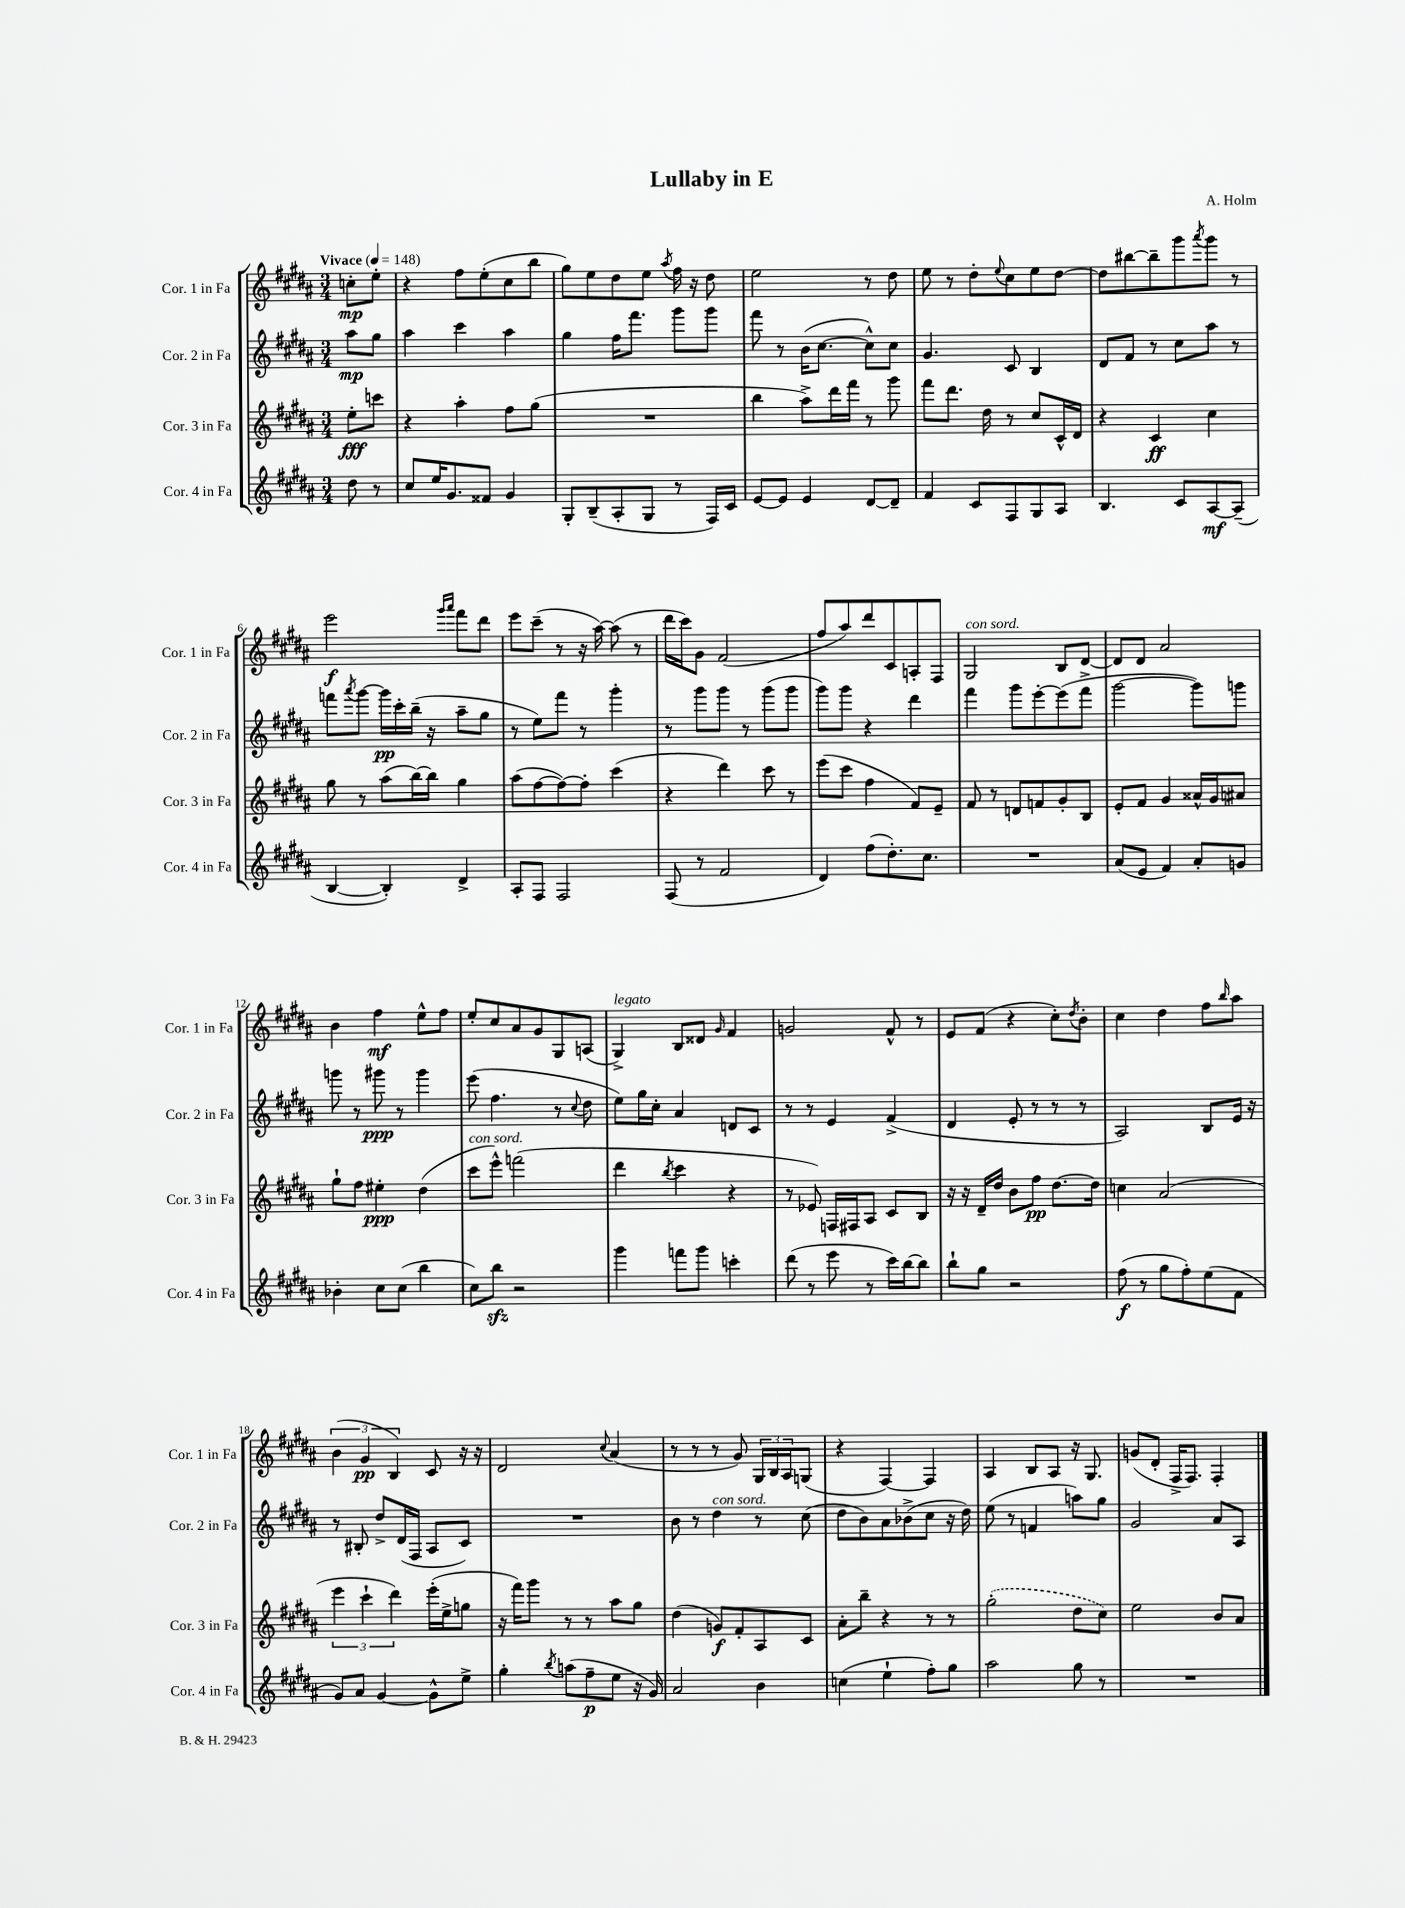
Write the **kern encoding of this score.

**kern	**kern	**kern	**kern
*staff4	*staff3	*staff2	*staff1
*clefG2	*clefG2	*clefG2	*clefG2
*k[f#c#g#d#a#]	*k[f#c#g#d#a#]	*k[f#c#g#d#a#]	*k[f#c#g#d#a#]
*M3/4	*M3/4	*M3/4	*M3/4
*MM148	*MM148	*MM148	*MM148
8dd#\	8ee'\L	8aa#\L	8cc'\L
8r	8ccc\J	8gg#\J	8ee'\J
=	=	=	=
8cc#/L	4r	4aa#\	4r
16ee/K	.	.	.
8.g#/	.	.	.
.	4aa#'\	4ccc#\	8ff#\L
8f##/J	.	.	(8ee'\
4g#/	8ff#\L	4aa#\	8cc#\
.	(8gg#\J	.	8bb\J
=	=	=	=
8G#'/L	2.r	4gg#\	8gg#\L)
(8B~/	.	.	8ee\
8A#'/	.	16ff#\LK	8dd#\
.	.	8.fff#\J	.
8G#/J	.	.	8ee\J
.	.	.	8qaa#/
8r	.	8ggg#\L	16ff#\
.	.	.	16r
16F#/LL)	.	8ggg#\J	8dd#\
16c#/JJ	.	.	.
=	=	=	=
[8e/L	4bb\	8fff#\	2ee\
8e/]J	.	8r	.
4e/	8aa#^\L)	(16b\LK	.
.	.	[8.cc#\J	.
.	16ddd#\L	.	.
.	16fff#\JJ	.	.
[8d#/L	8r	8cc#^^\]L)	8r
8d#~/]J	8ggg#\	8cc#\J	8dd#\
=	=	=	=
4f#/	8fff#\L	4.g#/	8ee\
.	8.ddd#\J	.	8r
8c#/L	.	.	8dd#'\L
.	16dd#\	.	.
.	.	.	8qqee/
8F#/	8r	8c#/	8cc#\
8G#/	8cc#/L	4B/	8ee\
8A#/J	16c#^^/L	.	[8dd#\J
.	16d#/JJ	.	.
=	=	=	=
4.B/	4r	8d#/L	8dd#\]L
.	.	8f#/J	[8bb#\
.	4c#/	8r	8bb#~\]
8c#/L	.	8cc#\L	8ggg#\
.	.	.	8qaaa#/
[8A#/	4cc#\	8aa#\J	8ggg#\J
(8A#~/]J	.	8r	8r
=	=	=	=
[4B/	8gg#\	8fff\L	2eee\
.	.	8qaaa#/	.
.	8r	[8ggg#\J	.
4B'/])	(8aa#\L	16ggg#\]LL	.
.	.	16ccc#'\	.
.	[16bb\L)	(16bb~\JJ	.
.	16bb\]JJ	16r	.
.	.	.	16qqggg#/LL
.	.	.	16qqaaa#/JJ
4d#^/	4gg#\	8aa#~\L	8fff#\L
.	.	8gg#\J	8ddd#\J
=	=	=	=
8A#'/L	(8aa#\L	8r	8eee\L
8F#/J	[8ff#\	8ee\L)	(8ccc#~\J
2F#/	8ff#\_)	8fff#\J	8r
.	8ff#'\]J	8r	16r
.	.	.	[16aa#\)
.	(4ccc#\	4ggg#'\	(8aa#\]
.	.	.	8r
=	=	=	=
(8F#/	4r	8r	16ddd#\LL
.	.	.	16ccc#\J)
8r	.	8ggg#\L	8g#\J
2f#/	4ddd#\)	8ggg#\J	(2f#/
.	.	8r	.
.	8ccc#\	(8ggg#\L	.
.	8r	8ggg#\J	.
=	=	=	=
4d#/)	(8eee\L	8ggg#\L)	8ff#/L
.	8ccc#\J	8ggg#\J	8aa#/)
(8ff#\L	4ff#\	4r	8ddd#/
8.dd#'\)	.	.	8c#/
.	8f#/L)	4ddd#\	8A'/
8.cc#\J	.	.	.
.	8e~/J	.	8F#/J
=	=	=	=
2.r	8f#/	4fff#\	2G#/
.	8r	.	.
.	8d/L	8ggg#\L	.
.	8f/	[8eee'\	.
.	8g#'/	(8eee\]	8B/L
.	8B/J	8fff#^\J	[8d#/J
=	=	=	=
(8a#/L	8e'/L	[2ggg#\	8d#/]L
8e/J	8f#/J	.	8d#/J
4f#/)	4g#/	.	2a#/
8a#'/L	16a##^^/LL	8ggg#\]L)	.
.	16g#/J	.	.
8g/J	8a#/J	8ggg\J	.
=	=	=	=
4b-'\	8gg#`\L	8ggg\	4b\
.	8ff#\J	8r	.
8cc#\L	4ee#'\	8ggg#\	4ff#\
(8cc#\J	.	8r	.
4bb\	(4dd#\	4ggg#\	8ee^^\L
.	.	.	8ff#\J
=	=	=	=
8cc#\L)	8ccc#\L	(8eee\	8ee'/L
8bb\J	8eee^^\J)	4.ff#\	8cc#/
2r	(2fff\	.	8a#/
.	.	.	8g#/
.	.	8r	8G#/
.	.	8qqcc#/	.
.	.	8dd#\	(8A/J
=	=	=	=
4ggg#\	4ddd#\	8ee\L)	4G#^/)
.	.	16gg#\L	.
.	.	16cc#'\JJ	.
.	8qbb/	.	.
8fff\L	4ccc#\	4a#/	8B/L
8ggg#\J	.	.	8d##/J
.	.	.	16qqg#/
4ccc'\	4r	8d/L	4f#/
.	.	8c#/J	.
=	=	=	=
(8ddd#\	8r	8r	2g/
8r	8e-/)	8r	.
8eee\	16F/LL	4e/	.
.	16F#/J	.	.
8r	8A#/J	.	.
16ccc#\LL)	8c#/L	(4f#^/	8f#^^/
[16bb\J	.	.	.
8bb\]J	8B/J	.	8r
=	=	=	=
8bb`\L	16r	4d#/	8e/L
.	16r	.	.
8gg#\J	16d#~/LL	.	(8f#/J
.	16dd#/JJ	.	.
2r	8b\L	8e'/	4r
.	8ff#\J	8r	.
.	[8.dd#\L	8r	8cc#'\L)
.	.	.	8qdd#/
.	.	8r	8b'\J
.	16dd#\]Jk	.	.
=	=	=	=
(8ff#\	4cc\	2A#/)	4cc#\
8r	.	.	.
8gg#\L	(2a#/	.	4dd#\
8ff#'\)	.	.	.
(8ee\	.	8B/L	8ff#\L
.	.	.	16qqbb/
8f#\J	.	16e/Jk	8aa#\J
.	.	16r	.
=	=	=	=
8g#/L)	6eee\	8r	(6b\
8a#/J	.	8B#'/	.
.	6ccc#`\	.	6g#/
[4g#/	.	8dd#^/L	.
.	6ddd#\)	.	6B/)
.	.	(16d#/L	.
.	.	16F#/JJ	.
8g#^^\]L	(16eee'\LL	8A#/L	8c#/
.	16ee^\J	.	.
8ee^\J	8gg\J	8c#/J)	16r
.	.	.	16r
=	=	=	=
4gg#'\	16r	2.r	2d#/
.	16fff#\LK)	.	.
.	8ggg#\J	.	.
8qbb/	.	.	.
(8aa\L	8r	.	.
8ff#~\	8r	.	.
.	.	.	8qqcc#/
8ee\J	8aa#\L	.	(4a#/
16r	8gg#\J	.	.
16g#/)	.	.	.
=	=	=	=
2a#/	(4dd#\	8b\	8r
.	.	8r	8r
.	8g/L)	4dd#\	8r
.	8f#'/	.	8g#/)
4b\	8A#/	8r	24G#/LL
.	.	.	24B/
.	.	.	24A#/J
.	8c#/J	(8cc#\	(8G/J
=	=	=	=
(4cc\	8a#'\L	8dd#\L	4r
.	8bb~\J	8b\)	.
4ee`\	4r	8a#\	[4F#/)
.	.	(8b-^\	.
8ff#'\L)	8r	8cc#\J	4F#/]
8gg#\J	8r	16r	.
.	.	16dd#\)	.
=	=	=	=
2aa#\	(2gg#'\	(8ee\	4A#/
.	.	8r	.
.	.	4f/	8B/L
.	.	.	8A#/J
8gg#\	8dd#\L	8aa\L)	16r
.	.	.	8.G#/
8r	8cc#\J)	8gg#\J	.
=	=	=	=
2.r	2ee\	2g#/	(8g/L
.	.	.	8d#'/J
.	.	.	16F#^/LK
.	.	.	8.F#/J)
.	8b/L	8a#/L	4F#'/
.	8a#/J	8A#/J	.
==	==	==	==
*-	*-	*-	*-
